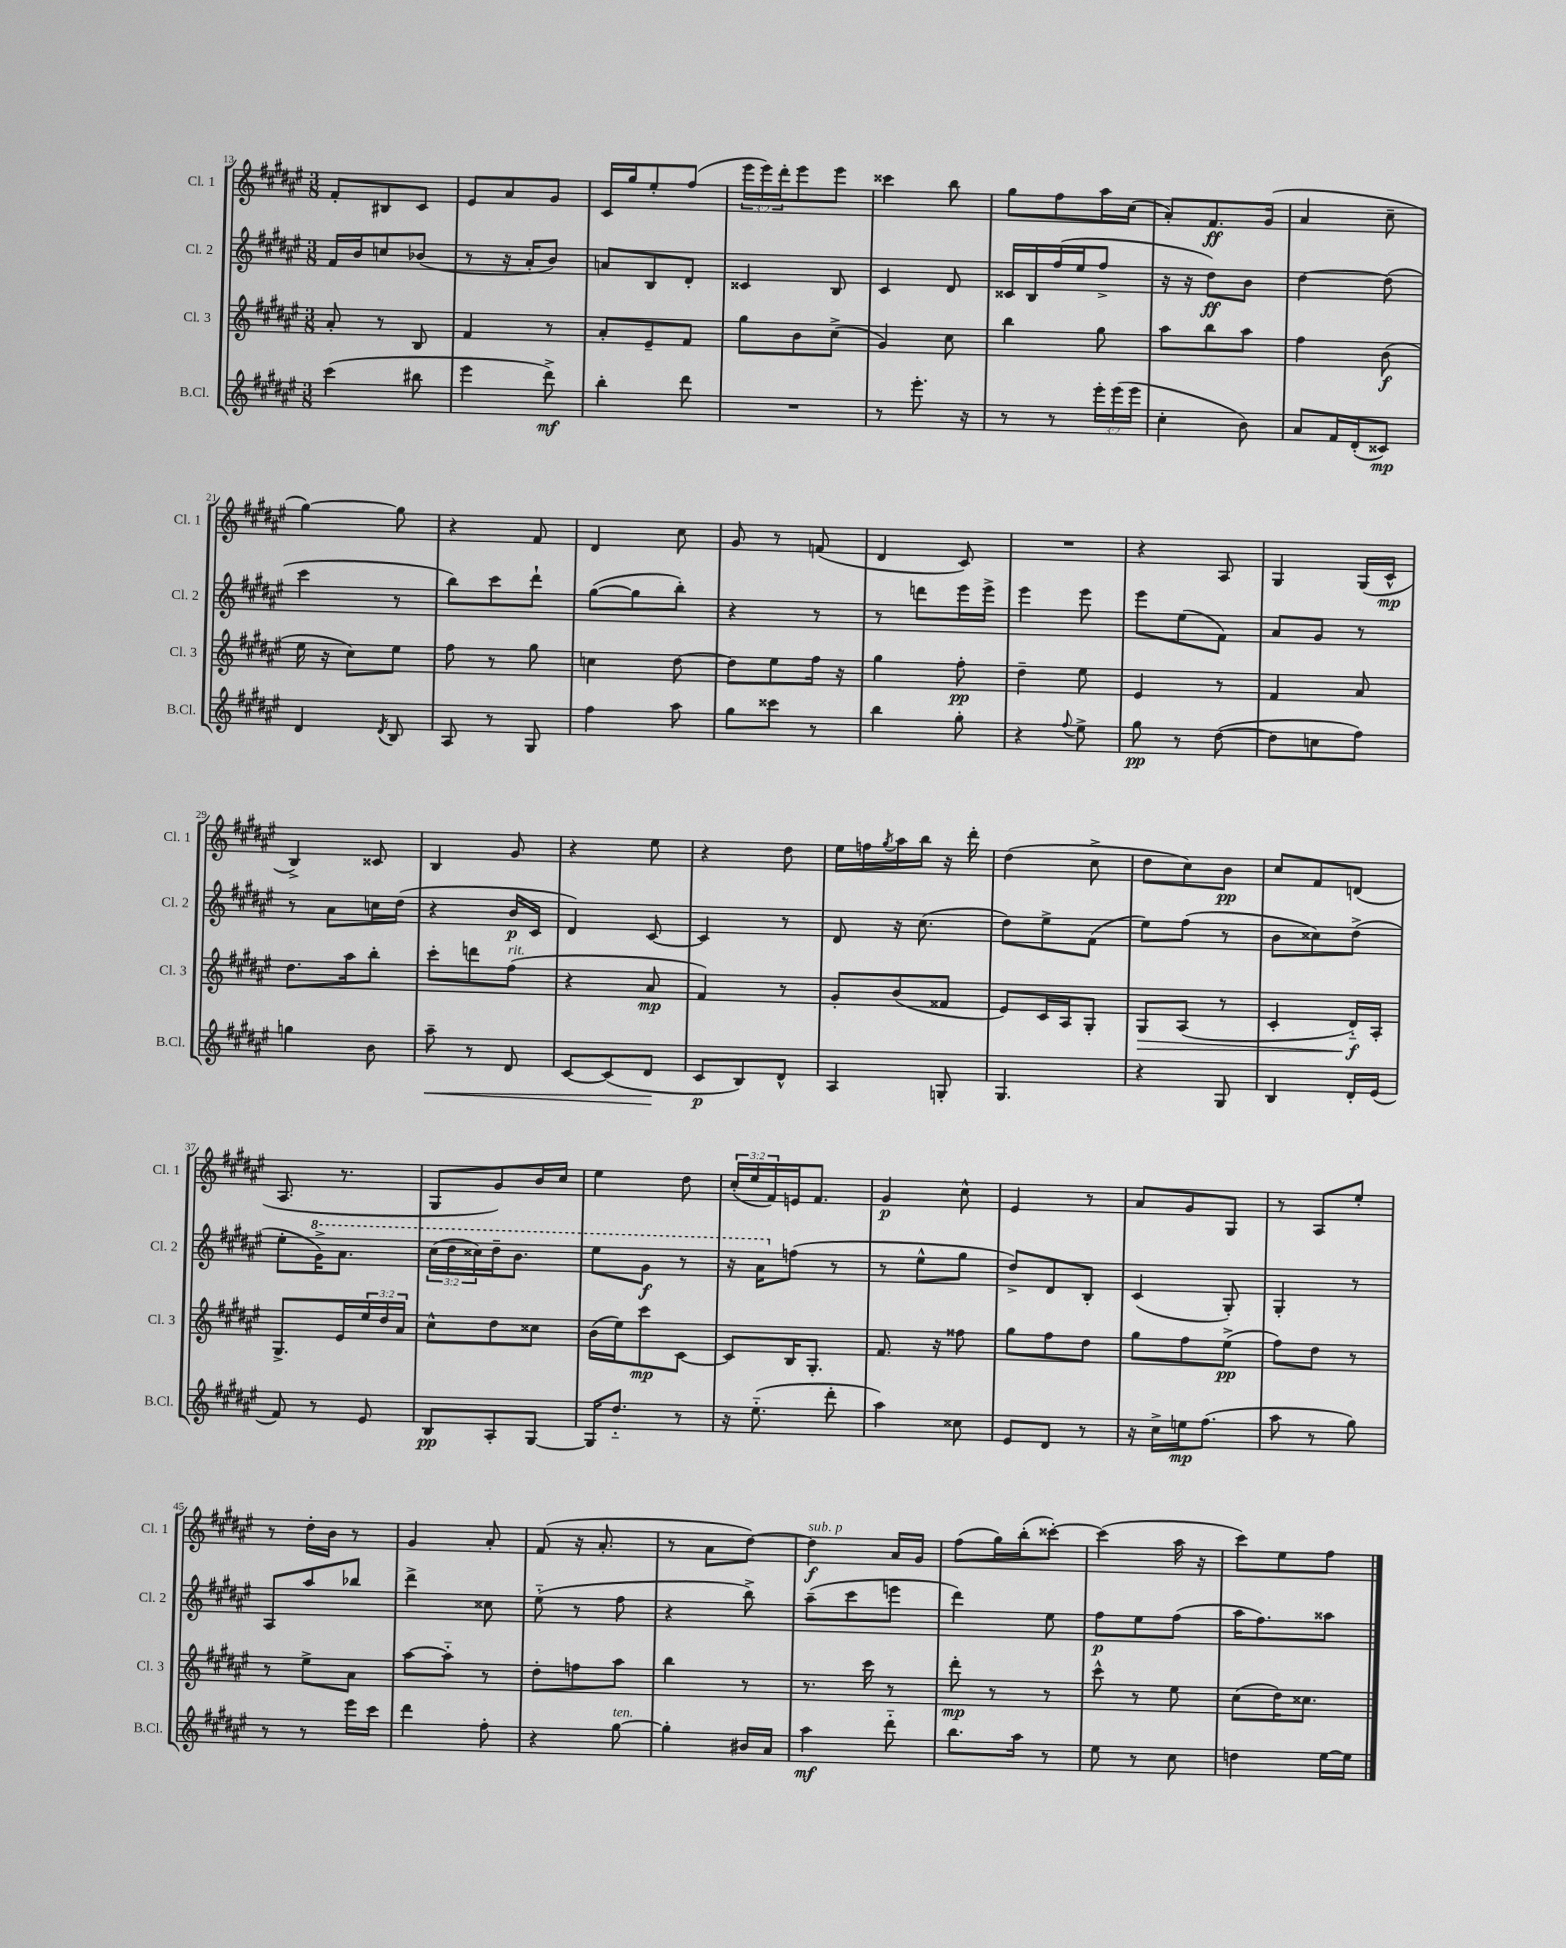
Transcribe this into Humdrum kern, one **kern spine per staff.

**kern	**kern	**kern	**kern
*staff4	*staff3	*staff2	*staff1
*clefG2	*clefG2	*clefG2	*clefG2
*k[f#c#g#d#a#e#]	*k[f#c#g#d#a#e#]	*k[f#c#g#d#a#e#]	*k[f#c#g#d#a#e#]
*M3/8	*M3/8	*M3/8	*M3/8
(4ccc#	8a#'	16f#	8f#'
.	.	16b	.
.	8r	8cc	8B#
8bb#	8B	(8b-	8c#
=	=	=	=
4eee#	4f#	8r	8e#
.	.	16r	8a#
.	.	16a#'	.
8ddd#^)	8r	8b)	8g#
=	=	=	=
4bb'	8a#'	8a	16c#
.	.	.	16gg#
.	8e#~	8B	8ee#'
8ddd#	8f#	8d#'	(8ff#
=	=	=	=
4.r	8gg#	4c##	24eee#
.	.	.	24eee#)
.	.	.	24ddd#'
.	8b	.	8eee#
.	(8cc#^	8B	8eee#
=	=	=	=
8r	4g#)	4c#	4ccc##
8.eee#'	.	.	.
.	8cc#	8d#	8bb
16r	.	.	.
=	=	=	=
8r	4bb	16c##	8gg#
.	.	16B	.
8r	.	(16ff#	8ff#
.	.	16ee#	.
24eee#'	8gg#	8ff#^	16aa#
(24eee#	.	.	.
.	.	.	(16cc#
24eee#	.	.	.
=	=	=	=
4cc#'	8aa#	16r	8a#')
.	.	16r	.
.	8bb	8dd#)	8.f#
8b)	8aa#	8b	.
.	.	.	(16g#
=	=	=	=
8a#	4ff#	[4dd#	4a#
16f#	.	.	.
(16d#'	.	.	.
8c##)	(8b	(8dd#]	8cc#~
=	=	=	=
4d#	16ee#	4ccc#	[4gg#)
.	16r	.	.
.	8cc#)	.	.
8qd#	.	.	.
8B	8ee#	8r	8gg#]
=	=	=	=
8A#	8ff#	8bb)	4r
8r	8r	8ccc#	.
8G#	8gg#	8ddd#`	8f#
=	=	=	=
4ff#	4cc	([8gg#	4d#
.	.	8gg#]	.
8aa#	[8dd#	8bb')	8cc#
=	=	=	=
8gg#	8dd#]	4r	8g#
8ccc##	8ee#	.	8r
8r	16ff#	8r	(8f
.	16r	.	.
=	=	=	=
4bb	4gg#	8r	4d#
.	.	8ddd	.
8gg#'	8ff#'	16eee#	8c#)
.	.	16eee#^	.
=	=	=	=
4r	4dd#~	4eee#	4.r
8qqff#	.	.	.
8ee#^	8ee#	8eee#	.
=	=	=	=
8gg#	4e#	8eee#	4r
8r	.	(8ee#	.
([8dd#	8r	8f#)	8A#
=	=	=	=
8dd#]	4f#	8a#	4G#
8cc	.	8g#	.
8ff#)	8a#	8r	(16G#
.	.	.	16c#^^
=	=	=	=
4gg	8.dd#	8r	4B^)
.	.	8a#	.
.	16aa#	.	.
8b	8bb'	16cc	8c##
.	.	(16dd#	.
=	=	=	=
8aa#~	8ccc#'	4r	4B
8r	8ddd	.	.
8d#	(8ff#	16b	8g#
.	.	16c#	.
=	=	=	=
[8c#	4r	4d#)	4r
(8c#]	.	.	.
8d#	8a#	[8c#	8ee#
=	=	=	=
8c#	4f#)	4c#]	4r
8B)	.	.	.
8d#^^	8r	8r	8dd#
=	=	=	=
4A#	8g#'	8d#	16ee#
.	.	.	16ff
.	.	.	8qgg#
.	(8b	16r	16aa#
.	.	(8.cc#	16bb
8G'	8f##	.	16r
.	.	.	16ddd#'
=	=	=	=
4.G#	8e#)	8dd#)	(4dd#
.	16c#	8ee#^	.
.	16A#	.	.
.	8G#'	(8f#	8cc#^
=	=	=	=
4r	8G#	8ee#)	8dd#
.	(8A#	(8ff#	8cc#)
8G#	8r	8r	8b
=	=	=	=
4B	4c#'	8b	8cc#
.	.	8cc##)	8f#
16d#'	16d#'~)	(8dd#^	(8d
(16e#	16A#'	.	.
=	=	=	=
8f#)	8.G#^	8ee#'	8.A#
8r	.	16gg#^)	.
.	16e#	8.aa#	8.r
8e#	24ee#	.	.
.	24dd#	.	.
.	24a#	.	.
=	=	=	=
8B	8cc#^^	(24ccc#	8G#
.	.	24ddd#	.
.	.	24ccc##)	.
8A#'	8dd#	16ddd#~	8g#)
.	.	8.bb	.
[8G#	8cc##	.	16b
.	.	.	16cc#
=	=	=	=
16G#]	(16b	8eee#	4ee#
8.dd#'~	16ee#)	.	.
.	8ccc#	8gg#	.
8r	[8c#	8r	8dd#
=	=	=	=
16r	8c#]	16r	(24cc#'
.	.	.	24ee#
(8.ee#'~	.	16aa#	.
.	.	.	24f#)
.	16B	(8ff	16e
.	8.G#'	.	8.f#
8ddd#'	.	8r	.
=	=	=	=
4aa#)	8.f#	8r	4g#
.	.	8ee#^^	.
.	16r	.	.
8cc##	8ff##	8gg#	8cc#^^
=	=	=	=
8e#	8gg#	8dd#^)	4e#
8d#	8ff#	8d#	.
8r	8dd#	8B'	8r
=	=	=	=
16r	8gg#	(4c#	8a#
16cc#^	.	.	.
16ee	8ff#	.	8g#
(8.ff#	.	.	.
.	(8ee#^	8G#')	8G#
=	=	=	=
8aa#	8ff#)	4G#'	8r
8r	8dd#	.	8A#
8gg#)	8r	8r	8ee#'
=	=	=	=
8r	8r	8A#	8r
8r	8ee#^	8aa#	16dd#'
.	.	.	16b
16eee#	8a#	8bb-	8r
16ccc#	.	.	.
=	=	=	=
4ddd#	[8aa#	4ddd#^	4g#
.	8aa#'~]	.	.
8ff#'	8r	8cc##	8a#'
=	=	=	=
4r	8dd#'	(8ee#'~	(8f#
.	8ff	8r	16r
.	.	.	8.a#'
[8gg#	8aa#	8ff#	.
=	=	=	=
4gg#']	4bb	4r	8r
.	.	.	8a#
16b#	8r	8bb^)	[8dd#)
16a#	.	.	.
=	=	=	=
4aa#	8.r	(8aa#~	4dd#]
.	.	8ccc#	.
.	16ccc#	.	.
8ddd#'~	8r	8eee	16a#
.	.	.	16g#
=	=	=	=
8.bb	8ddd#'	4ddd#)	(8ff#
.	8r	.	16gg#)
16aa#	.	.	(16bb'
8r	8r	8ee#	[8ccc##')
=	=	=	=
8ee#	8ccc#^^	8ff#	(4ccc##]
8r	8r	8ee#	.
8cc#	8ee#	(8ff#	16aa#
.	.	.	16r
=	=	=	=
4dd	(8cc#	16aa#	8ccc#)
.	.	8.ff#)	.
.	16dd#)	.	8ee#
.	8.cc##	.	.
[16ee#	.	8aa##	8ff#
16ee#]	.	.	.
==	==	==	==
*-	*-	*-	*-
